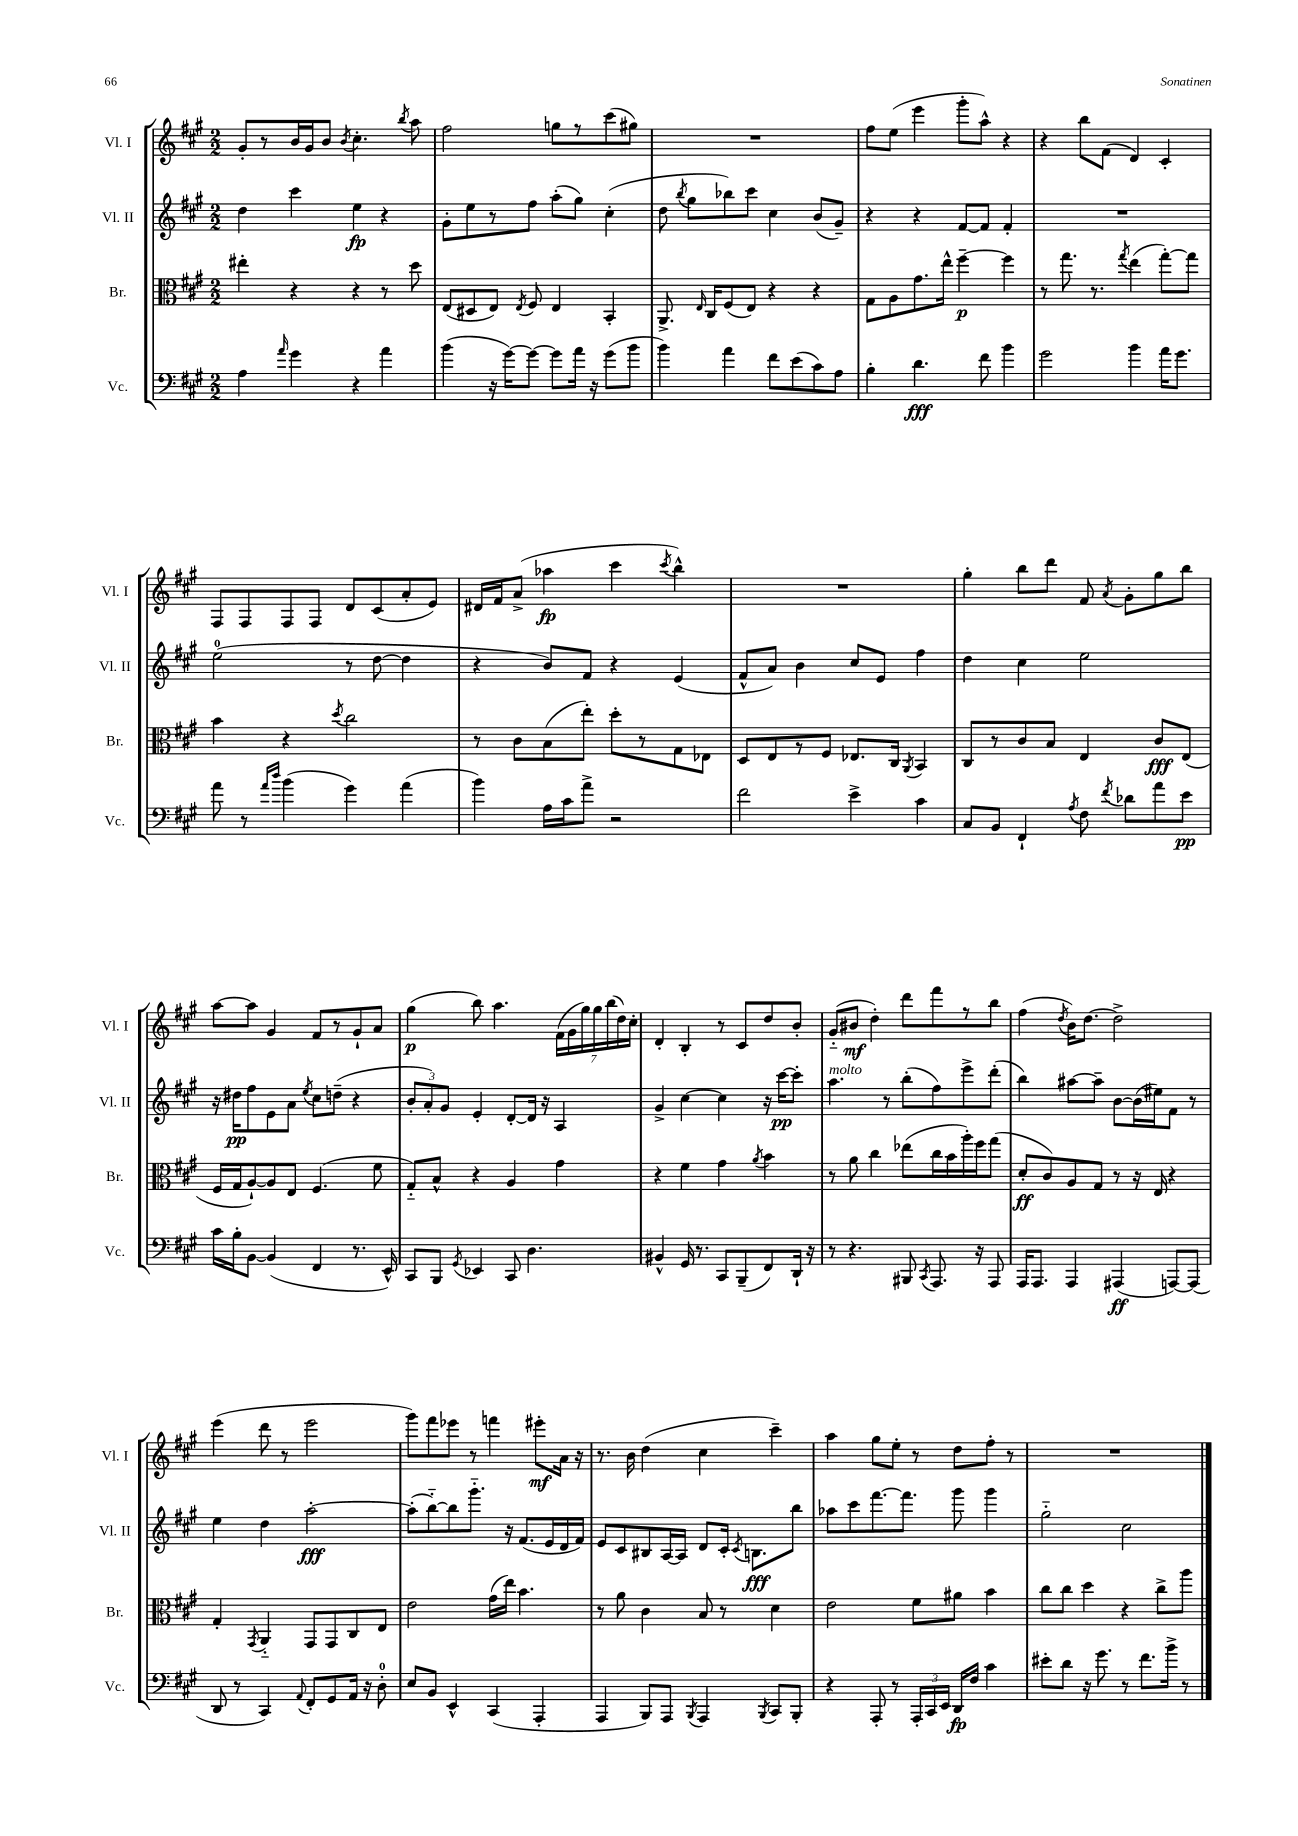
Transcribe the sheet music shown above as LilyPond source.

<<
\new StaffGroup <<
\new Staff = "s0" \with { instrumentName = "Vl. I" shortInstrumentName = "Vl. I" } {
    \clef treble \key a \major \numericTimeSignature \time 2/2
    \autoBeamOff gis'8[-. r8 b'16 gis'16 b'8] \acciaccatura { b'8 } cis''4.-. \acciaccatura { b''8 } a''8 |
    fis''2 g''8[ r8 cis'''8( gis''8]) |
    R1 |
    fis''8[ e''8]( e'''4 gis'''8[-. a''8]-^) r4 |
    r4 b''8[ fis'8]( d'4) cis'4-. |
    fis8[ fis8 fis8 fis8] d'8[ cis'8( a'8-. e'8]) |
    dis'16[ fis'16 a'8]->( aes''4\fp cis'''4 \acciaccatura { cis'''8 } b''4-^) |
    R1 |
    gis''4-. b''8[ d'''8] fis'8 \acciaccatura { a'8 } gis'8[-. gis''8 b''8] |
    a''8[~ a''8] gis'4 fis'8[ r8 gis'8-! a'8] |
    gis''4\p( b''8) a''4. \tuplet 7/4 { fis'16[( gis'16 gis''16) gis''16 b''16( d''16) cis''16]-. } |
    d'4-. b4-. r8 cis'8[ d''8 b'8]-. |
    gis'8[-_( bis'8]\mf d''4-.) d'''8[ fis'''8 r8 b''8] |
    fis''4( \acciaccatura { d''8 } b'16[) d''8.]~ d''2-> |
    e'''4( d'''8 r8 e'''2 |
    gis'''8[) fis'''8 ees'''8] r8 f'''4 eis'''8[-.\mf a'16] r16 |
    r8. b'16 d''4( cis''4 cis'''4--) |
    a''4 gis''8[ e''8]-. r8 d''8[ fis''8]-. r8 |
    R1 \bar "|." |
}
\new Staff = "s1" \with { instrumentName = "Vl. II" shortInstrumentName = "Vl. II" } {
    \clef treble \key a \major \numericTimeSignature \time 2/2
    \autoBeamOff d''4 cis'''4 e''4\fp r4 |
    gis'8[-. e''8 r8 fis''8] a''8[-.( gis''8]) cis''4-.( |
    d''8 \acciaccatura { b''8 } gis''8[ bes''8) cis'''8] cis''4 b'8[( gis'8]--) |
    r4 r4 fis'8[~ fis'8] fis'4-. |
    R1 |
    e''2-0( r8 d''8~ d''4 |
    r4 b'8[) fis'8] r4 e'4( |
    fis'8[-^ a'8]) b'4 cis''8[ e'8] fis''4 |
    d''4 cis''4 e''2 |
    r16 dis''16[\pp fis''8 e'8 a'8] \acciaccatura { e''8 } cis''8[ d''8]--( r4 |
    \tuplet 3/2 { b'8[-. a'8-.) gis'8] } e'4-. d'8[~-. d'16] r16 a4 |
    gis'4-> cis''4~ cis''4 r16 cis'''16[~\pp cis'''8]-. |
    a''4.^\markup { \italic "molto" } r8 b''8[-.( fis''8) e'''8-> d'''8]-.( |
    b''4) ais''8[~ ais''8]-- b'8[~ b'16( eis''16) fis'8] r8 |
    e''4 d''4 a''2~-.\fff |
    a''8[-.( b''8~-_) b''8 gis'''8.]-_ r16 fis'8.[( e'16 d'16 fis'16]) |
    e'8[ cis'8 bis8 a16~ a16] d'8[ cis'16]-. \acciaccatura { cis'8 } b8.[\fff b''8] |
    aes''8[ cis'''8 fis'''8.~ fis'''8.] gis'''8 gis'''4 |
    gis''2-_ cis''2 \bar "|." |
}
\new Staff = "s2" \with { instrumentName = "Br." shortInstrumentName = "Br." } {
    \clef alto \key a \major \numericTimeSignature \time 2/2
    \autoBeamOff eis''4-. r4 r4 r8 d''8 |
    e8[( dis8 e8]) \acciaccatura { e8 } fis8 e4 b,4-. |
    a,8.-> \grace { e16 } cis16[ fis8( e8]) r4 r4 |
    gis8[ a8 gis'8. e''16]-^ fis''4~--\p fis''4 |
    r8 gis''8. r8. \acciaccatura { gis''8 } e''4( gis''8[~-.) gis''8] |
    b'4 r4 \acciaccatura { d''8 } cis''2 |
    r8 cis'8[ b8( e''8]-.) d''8[-. r8 gis8 ees8] |
    d8[ e8 r8 fis8] ees8.[ cis16] \acciaccatura { a,8 } b,4 |
    cis8[ r8 cis'8 b8] e4 cis'8[\fff e8]( |
    fis16[ gis16 a8~-!) a8 e8] fis4.( fis'8 |
    gis8[-_) b8]-^ r4 a4 gis'4 |
    r4 fis'4 gis'4 \acciaccatura { a'8 } b'4 |
    r8 a'8 cis''4 ees''8[( cis''16 b'16 a''16-.) fis''16 gis''8]( |
    d'8[-.\ff cis'8) a8 gis8] r8 r16 e16 r4 |
    gis4-. \acciaccatura { gis,8 } a,4-_ gis,8[ gis,8 cis8 e8] |
    e'2 gis'16[( e''16]) b'4. |
    r8 a'8 cis'4 b8 r8 d'4 |
    e'2 fis'8[ ais'8] b'4 |
    cis''8[ cis''8] d''4 r4 cis''8[-> a''8] \bar "|." |
}
\new Staff = "s3" \with { instrumentName = "Vc." shortInstrumentName = "Vc." } {
    \clef bass \key a \major \numericTimeSignature \time 2/2
    \autoBeamOff a4 \grace { a'16 } gis'4 r4 a'4 |
    b'4( r16 gis'16[~) gis'8]~ gis'8[ a'16] r16 gis'8[( b'8] |
    b'4) a'4 fis'8[ e'8( cis'8) a8] |
    b4-. d'4.\fff fis'8 b'4 |
    gis'2 b'4 a'16[ gis'8.] |
    a'8 r8 \grace { a'16[ d''16] } b'4( gis'4) a'4( |
    b'4) a16[ cis'16 a'8]-> r2 |
    fis'2 e'4-> cis'4 |
    cis8[ b,8] fis,4-! \acciaccatura { a8 } fis8 \acciaccatura { fis'8 } des'8[ a'8 e'8]\pp |
    cis'16[ b16-. b,8]~ b,4( fis,4 r8. e,16-^) |
    cis,8[ b,,8] \acciaccatura { gis,8 } ees,4 cis,8 d4. |
    bis,4-^ gis,16 r8. cis,8[ b,,8--( fis,8) d,16]-! r16 |
    r8 r4. bis,,8 \acciaccatura { cis,8 } a,,8. r16 a,,8 |
    a,,16[ a,,8.] a,,4 ais,,4\ff( a,,8[~) a,,8]( |
    d,8 r8 cis,4) \appoggiatura { a,8 } fis,8[-. gis,8 a,16] r16 d8-0-. |
    e8[ b,8] e,4-^ cis,4( a,,4-. |
    a,,4 b,,8[) a,,8] \acciaccatura { b,,8 } a,,4 \acciaccatura { b,,8 } cis,8[ b,,8]-. |
    r4 a,,8-. r8 \tuplet 3/2 { a,,16[-. cis,16 e,16] } d,16[\fp fis16] cis'4 |
    eis'8[-. d'8] r16 gis'8. r8 fis'8.[ b'16]-> r8 \bar "|." |
}
>>
>>
\layout { \context { \Score \remove "Bar_number_engraver" } }
